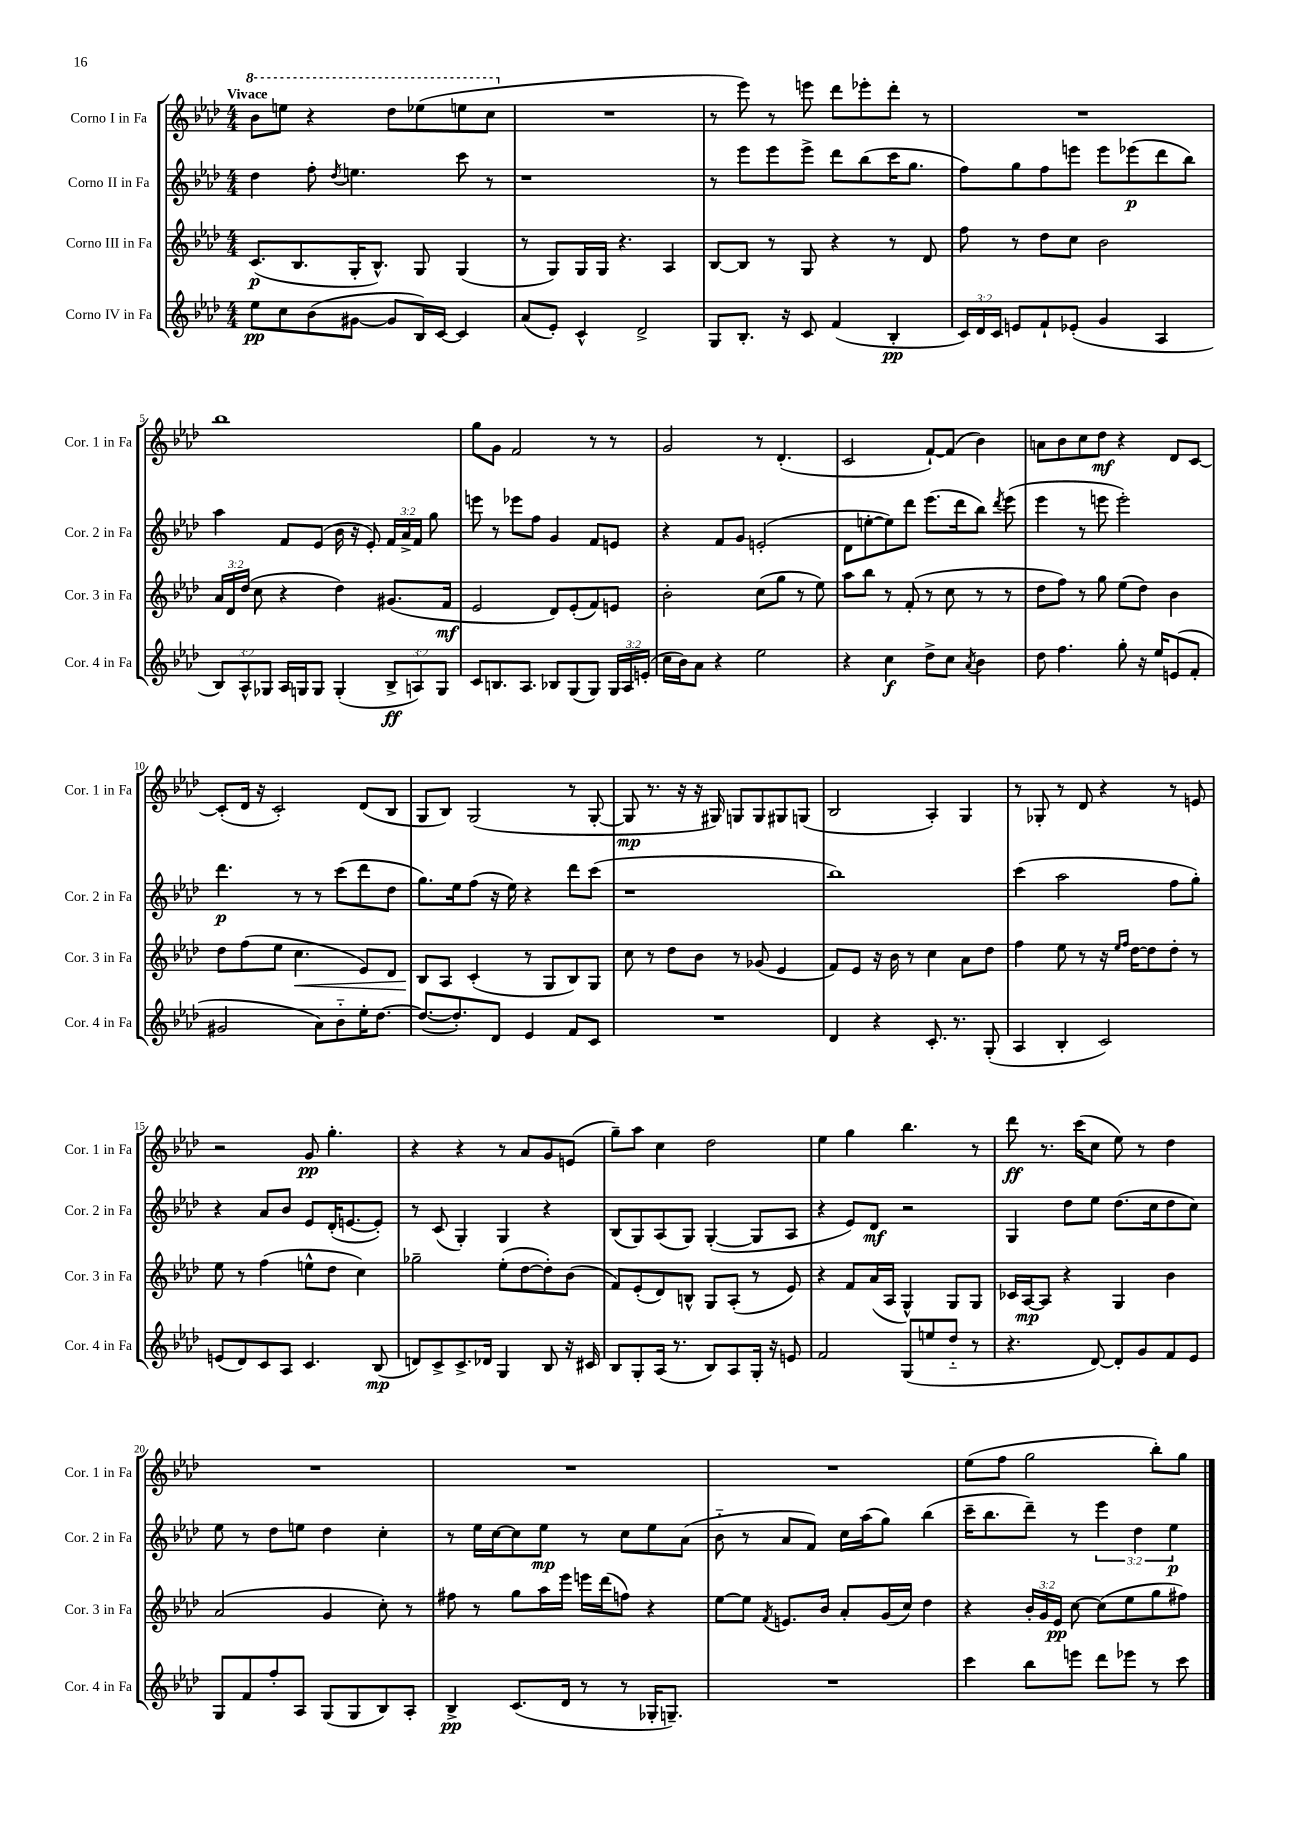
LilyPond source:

<<
\new StaffGroup <<
\new Staff = "s0" \with { instrumentName = "Corno I in Fa" shortInstrumentName = "Cor. 1 in Fa" } {
    \clef treble \key aes \major \numericTimeSignature \time 4/4 \tempo "Vivace"
    \autoBeamOff \ottava #1 bes''8[ e'''8] r4 des'''8[ ees'''8( e'''8 c'''8] \ottava #0 |
    R1 |
    r8 ees'''8) r8 e'''8 des'''8[ ees'''8-. des'''8]-. r8 |
    R1 |
    bes''1 |
    g''8[ g'8] f'2 r8 r8 |
    g'2 r8 des'4.-.( |
    c'2 f'8[~-!) f'8]( bes'4) |
    a'8[ bes'8 c''8 des''8]\mf r4 des'8[ c'8]~ |
    c'8[-.( des'16] r16 c'2-.) des'8[( bes8] |
    g8[ bes8]) g2( r8 g8~-. |
    g8\mp r8. r16 r16 gis16) g8[ g8 gis8 g8]( |
    bes2 aes4-.) g4 |
    r8 ges8-. r8 des'8 r4 r8 e'8 |
    r2 g'8\pp g''4.-. |
    r4 r4 r8 aes'8[ g'8 e'8]( |
    g''8[--) aes''8] c''4 des''2 |
    ees''4 g''4 bes''4. r8 |
    des'''8\ff r8. c'''16[( c''8] ees''8) r8 des''4 |
    R1 |
    R1 |
    R1 |
    ees''8[( f''8] g''2 bes''8[-.) g''8] \bar "|." |
}
\new Staff = "s1" \with { instrumentName = "Corno II in Fa" shortInstrumentName = "Cor. 2 in Fa" } {
    \clef treble \key aes \major \numericTimeSignature \time 4/4 \override Staff.TupletNumber.text = #tuplet-number::calc-fraction-text
    \autoBeamOff des''4 f''8-. \acciaccatura { des''8 } e''4. c'''8 r8 |
    r1 |
    r8 ees'''8[ ees'''8 ees'''8]-> des'''8[ bes''8( c'''16 g''8.] |
    f''8[) g''8 f''8 e'''8] e'''8[ ees'''8\p( des'''8 bes''8]) |
    aes''4 f'8[ ees'8]( bes'16 r16 ees'8-.) \tuplet 3/2 { f'16[ aes'16-> f'16] } g''8 |
    e'''8 r8 ees'''8[ f''8] g'4 f'8[ e'8] |
    r4 f'8[ g'8] e'2-.( |
    des'8[ e''8~-. e''8) des'''8] ees'''8.[( des'''16 bes''8]) \acciaccatura { des'''8 } ees'''8( |
    ees'''4 r8 e'''8 e'''2-.) |
    des'''4.\p r8 r8 c'''8[( des'''8 des''8] |
    g''8.[) ees''16 f''8]( r16 ees''16) r4 des'''8[ c'''8]( |
    r1 |
    bes''1) |
    c'''4( aes''2 f''8[ g''8]-.) |
    r4 aes'8[ bes'8] ees'8[ des'16-.( e'8.~ e'8]-.) |
    r8 c'8( g4-.) g4 r4 |
    bes8[( g8) aes8( g8]) g4~-.( g8[ aes8] |
    r4 ees'8[) des'8]\mf r2 |
    g4 des''8[ ees''8] des''8.[( c''16 des''8 c''8]) |
    ees''8 r8 des''8[ e''8] des''4 c''4-. |
    r8 ees''16[ c''16~ c''8 ees''8]\mp r8 c''8[ ees''8 aes'8]( |
    bes'8-_ r8 aes'8[ f'8]) c''16[ aes''16( g''8]) bes''4( |
    c'''16[-- bes''8. des'''8]--) r8 \tuplet 3/2 { ees'''4 des''4 ees''4\p } \bar "|." |
}
\new Staff = "s2" \with { instrumentName = "Corno III in Fa" shortInstrumentName = "Cor. 3 in Fa" } {
    \clef treble \key aes \major \numericTimeSignature \time 4/4 \override Staff.TupletNumber.text = #tuplet-number::calc-fraction-text
    \autoBeamOff c'8.[\p( bes8. g16-. bes8.]-^) g8 g4( |
    r8 g8[) g16 g16] r4. aes4 |
    bes8[~ bes8] r8 g8 r4 r8 des'8 |
    f''8 r8 des''8[ c''8] bes'2 |
    \tuplet 3/2 { aes'16[ des'16 des''16]( } c''8 r4 des''4) gis'8.[( f'16]\mf |
    ees'2 des'8[) ees'8-.( f'8) e'8] |
    bes'2-. c''8[( g''8] r8 ees''8) |
    aes''8[ bes''8] r8 f'8-.( r8 c''8 r8 r8 |
    des''8[ f''8]) r8 g''8 ees''8[( des''8]) bes'4 |
    des''8[ f''8( ees''8] c''4.\< ees'8[) des'8] |
    bes8[\! aes8] c'4-.( r8 g8[ bes8) g8] |
    c''8 r8 des''8[ bes'8] r8 ges'8( ees'4 |
    f'8[) ees'8] r16 bes'16 r8 c''4 aes'8[ des''8] |
    f''4 ees''8 r8 r16 \grace { ees''16[ f''16] } des''16[~ des''8 des''8]-. r8 |
    ees''8 r8 f''4( e''8[-^ des''8] c''4) |
    ges''2-- ees''8[-.( des''8~ des''8-.) bes'8]( |
    f'8[) ees'8-.( des'8) b8]-^ g8[ aes8]-.( r8 ees'8) |
    r4 f'8[ aes'16( aes16] g4-^) g8[ g8] |
    ces'16[ aes16~\mp aes8] r4 g4 bes'4 |
    aes'2( g'4 c''8-.) r8 |
    fis''8 r8 g''8[ aes''16 ees'''16] e'''16[ des'''16( f''8]) r4 |
    ees''8[~ ees''8] \acciaccatura { f'8 } e'8.[ bes'16] aes'8[-. g'16( c''16]) des''4 |
    r4 \tuplet 3/2 { bes'16[-. g'16 ees'16]\pp } c''8~ c''8[( ees''8 g''8 fis''8]) \bar "|." |
}
\new Staff = "s3" \with { instrumentName = "Corno IV in Fa" shortInstrumentName = "Cor. 4 in Fa" } {
    \clef treble \key aes \major \numericTimeSignature \time 4/4 \override Staff.TupletNumber.text = #tuplet-number::calc-fraction-text
    \autoBeamOff ees''8[\pp c''8 bes'8( gis'8]~ gis'8[ bes16) c'16]~ c'4 |
    aes'8[( ees'8]-.) c'4-^ des'2-> |
    g8[ bes8.]-. r16 c'8 f'4( bes4-.\pp |
    \tuplet 3/2 { c'16[) des'16 c'16] } e'8[ f'8-! ees'8]-.( g'4 aes4 |
    \tuplet 3/2 { bes8[) aes8-^ ges8] } aes16[ g16 g8] g4-.( \tuplet 3/2 { bes8[->\ff a8) g8] } |
    c'8[ b8. aes8.] bes8[ g8( g8]) \tuplet 3/2 { g16[ aes16 e'16]-.( } |
    c''16[ bes'16) aes'8] r4 ees''2 |
    r4 c''4\f des''8[-> c''8] \acciaccatura { aes'8 } bes'4 |
    des''8 f''4. g''8-. r16 ees''16[ e'8( f'8]-. |
    gis'2 aes'8[) bes'8-_ ees''16-. des''8.]~ |
    des''8.[~( des''8.-.) des'8] ees'4 f'8[ c'8] |
    R1 |
    des'4 r4 c'8.-. r8. g8-.( |
    aes4 bes4-. c'2) |
    e'8[( des'8) c'8 aes8] c'4. bes8\mp( |
    d'8[) c'8-> c'8.-> des'16] g4 bes8 r16 cis'16 |
    bes8[ g8-. aes16]( r8. bes8[) aes8 g16]-. r16 e'8 |
    f'2 g8[( e''8 des''8]-_ r8 |
    r4. des'8~) des'8[-. g'8 f'8 ees'8] |
    g8[ f'8 f''8-. aes8] g8[( g8 bes8) aes8]-. |
    bes4->\pp c'8.[( des'16] r8 r8 ges16[-. g8.]--) |
    R1 |
    c'''4 bes''8[ e'''8] des'''8[ ees'''8] r8 c'''8 \bar "|." |
}
>>
>>
